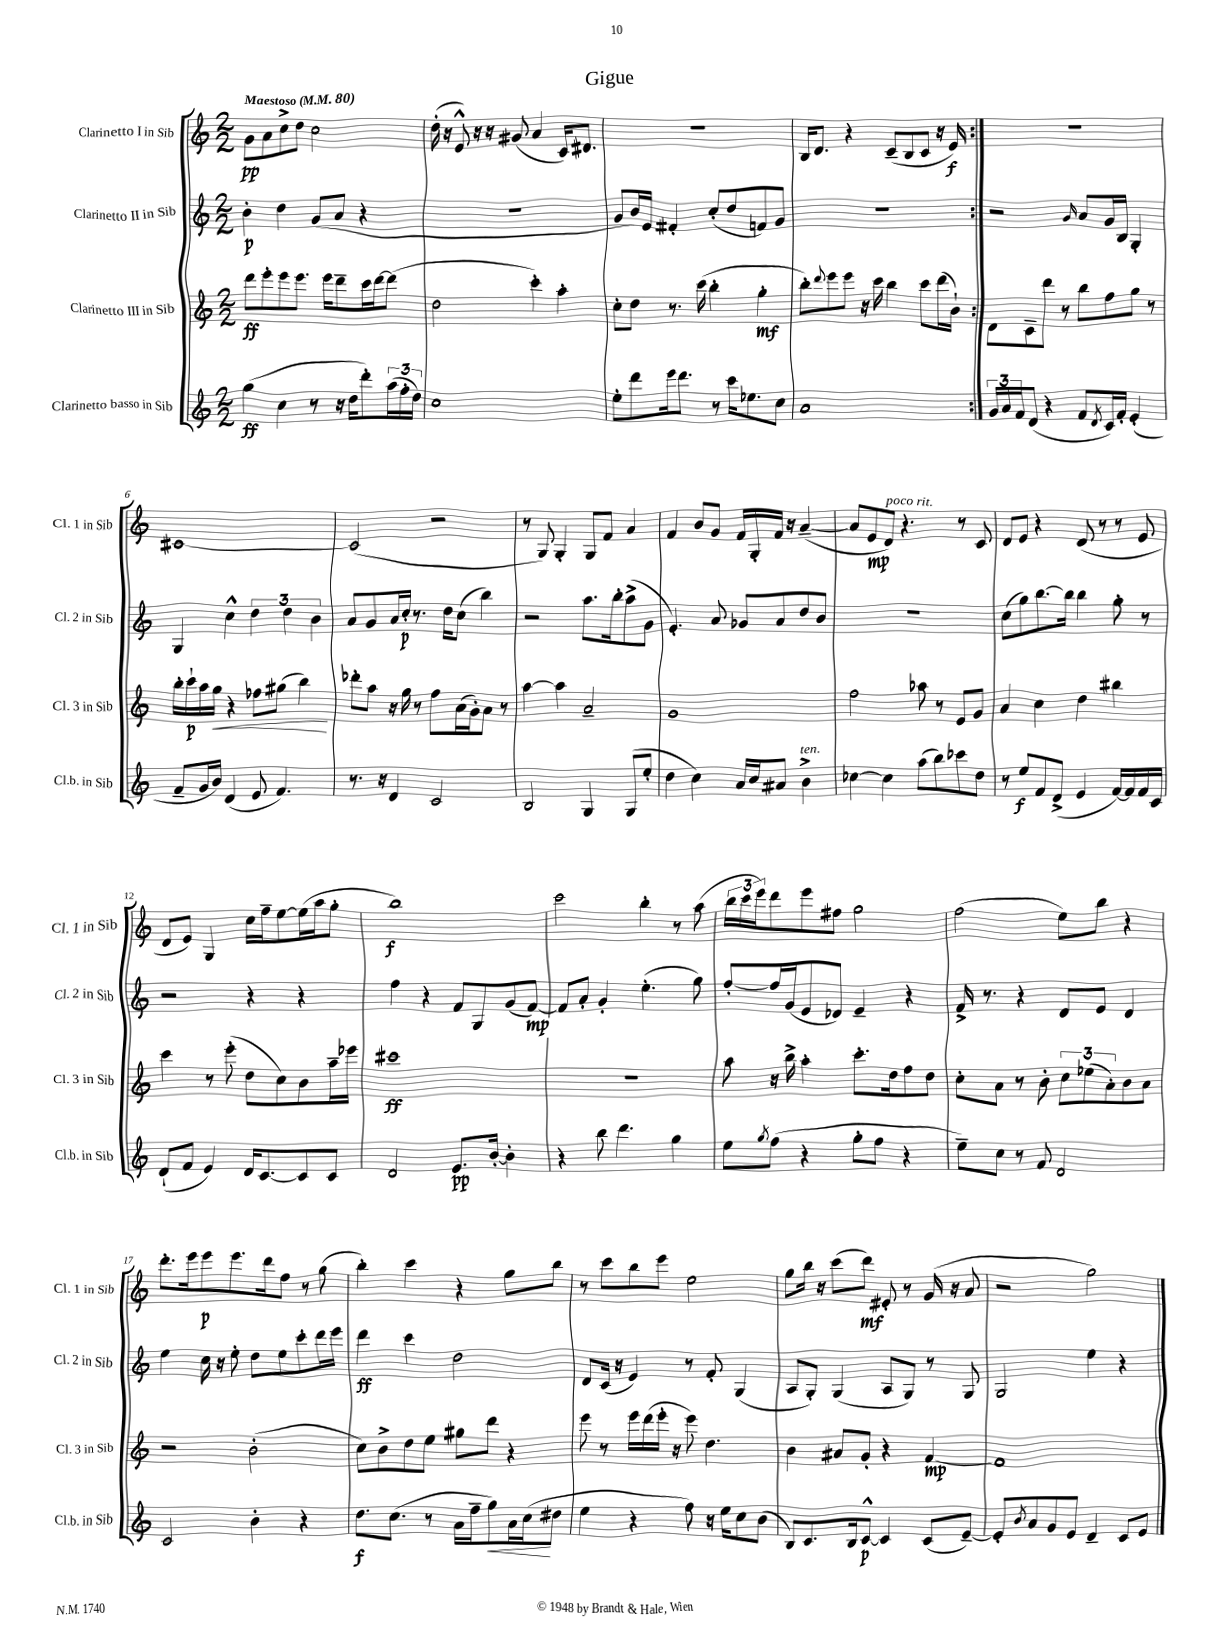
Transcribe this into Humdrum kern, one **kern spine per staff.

**kern	**dynam	**kern	**dynam	**kern	**dynam	**kern	**dynam
*part4	*part4	*part3	*part3	*part2	*part2	*part1	*part1
*staff4	*staff4	*staff3	*staff3	*staff2	*staff2	*staff1	*staff1
*I"Clarinetto basso in Sib	*	*I"Clarinetto III in Sib	*	*I"Clarinetto II in Sib	*	*I"Clarinetto I in Sib	*
*I'Cl.b. in Sib	*	*I'Cl. 3 in Sib	*	*I'Cl. 2 in Sib	*	*I'Cl. 1 in Sib	*
*clefG2	*	*clefG2	*	*clefG2	*	*clefG2	*
*k[]	*	*k[]	*	*k[]	*	*k[]	*
*M2/2	*	*M2/2	*	*M2/2	*	*M2/2	*
*MM80	*	*MM80	*	*MM80	*	*MM80	*
=1	=1	=1	=1	=1	=1	=1	=1
!	!	!	!	!	!	!LO:TX:a:B:t=Maestoso	!
(4gg\	ff	8ddd\L	ff	4b'\	p	8g\L	pp
.	.	8eee'\	.	.	.	8a\	.
4cc\	.	8eee\	.	4dd\	.	8cc^\	.
.	.	8.eee\J	.	.	.	8dd\J	.
8r	.	.	.	(8g/L	.	2cc\	.
.	.	16eee\KL	.	.	.	.	.
16r	.	8ddd~\	.	8a/J	.	.	.
16dd\KL	.	.	.	.	.	.	.
8ddd'\)	.	16ccc\L	.	4r	.	.	.
.	.	[16ddd\J	.	.	.	.	.
(24aa\L	.	(8ddd\J]	.	.	.	.	.
24ff'\	.	.	.	.	.	.	.
24dd\JJ)	.	.	.	.	.	.	.
=2	=2	=2	=2	=2	=2	=2	=2
1cc	.	2dd\	.	1r	.	(16dd'\	.
.	.	.	.	.	.	16r	.
.	.	.	.	.	.	8e^^/)	.
.	.	.	.	.	.	16r	.
.	.	.	.	.	.	16r	.
.	.	.	.	.	.	(8g#X/	.
.	.	4ccc'\)	.	.	.	4a/	.
.	.	4aa'\	.	.	.	16c/KL)	.
.	.	.	.	.	.	8.d#X/J	.
=3	=3	=3	=3	=3	=3	=3	=3
8ee'\L	.	8cc'\L	.	8g/L	.	1r	.
8ddd\	.	8dd\J	.	16b/L)	.	.	.
.	.	.	.	16e/JJ	.	.	.
16eee\k	.	8.r	.	4f#X'/	.	.	.
8.ddd\J	.	.	.	.	.	.	.
.	.	(16ccc\	.	.	.	.	.
8r	.	4bb'\	.	(8cc'/L	.	.	.
16ccc\KL	.	.	.	8dd/	.	.	.
8.ee-X\	.	.	.	.	.	.	.
.	.	4gg'\	mf	8fn/)	.	.	.
8cc\J	.	.	.	8g/J	.	.	.
=4	=4	=4	=4	=4	=4	=4	=4
1a	.	8bb'\L)	.	1r	.	16B/KL	.
.	.	.	.	.	.	8.d/J	.
.	.	8qqddd/	.	.	.	.	.
.	.	8eee\	.	.	.	.	.
.	.	8eee\J	.	.	.	4r	.
.	.	16r	.	.	.	.	.
.	.	16ccc\	.	.	.	.	.
.	.	4bb\	.	.	.	(8c~/L	.
.	.	.	.	.	.	8B/	.
.	.	8ccc\L	.	.	.	8c/J	.
.	.	(16ddd\L	.	.	.	16r	.
.	.	16b`\JJ)	.	.	.	16e/)	f
=5:|!	=5:|!	=5:|!	=5:|!	=5:|!	=5:|!	=5:|!	=5:|!
24g/LL	.	8d\L	.	2r	.	1r	.
24a/	.	.	.	.	.	.	.
24f/J	.	.	.	.	.	.	.
(8d/J	.	8c~\	.	.	.	.	.
4r	.	8ddd\J	.	.	.	.	.
.	.	8r	.	.	.	.	.
.	.	.	.	16qqg/	.	.	.
8f/L	.	8bb\L	.	8a/L	.	.	.
8qd/	.	.	.	.	.	.	.
16c/L)	.	8ff\	.	16g/L	.	.	.
16f'/JJ	.	.	.	16B/JJ	.	.	.
(4e'/	.	8gg\J	.	4G'/	.	.	.
.	.	8r	.	.	.	.	.
!!LO:LB:g=z
=6	=6	=6	=6	=6	=6	=6	=6
8f~/L	.	16bb'\LL	.	4G/	.	[1c#X	.
.	.	16ccc`\	p	.	.	.	.
16g/L	.	16aa\	.	.	.	.	.
!	!	!	!LO:HP:b	!	!	!	!
16b/JJ)	.	16gg\JJ	<	.	.	.	.
(4d/	.	4r	.	4cc^^\	.	.	.
8e/	.	8ff-X\L	.	6dd\	.	.	.
4.f/)	.	(8gg#X\J	.	.	.	.	.
.	.	.	.	6dd\	.	.	.
.	.	4bb\)	.	.	.	.	.
.	.	.	.	6b\	.	.	.
.	.	.	[	.	.	.	.
=7	=7	=7	=7	=7	=7	=7	=7
8.r	.	8ddd-X'\L	.	8a/L	.	(2c#/]	.
.	.	8aa\J	.	8g/	.	.	.
16r	.	.	.	.	.	.	.
4d/	.	16r	.	16a/L	.	.	.
.	.	16gg\	.	16cc'/JJ	p	.	.
.	.	8r	.	8.r	.	.	.
2c/	.	8ff\L	.	.	.	2r	.
.	.	.	.	16dd\KL	.	.	.
.	.	(16a\L	.	(8cc\J	.	.	.
.	.	16g'\J)	.	.	.	.	.
.	.	8a\J	.	4bb\)	.	.	.
.	.	8r	.	.	.	.	.
=8	=8	=8	=8	=8	=8	=8	=8
2B/	.	[4aa\	.	2r	.	8r	.
.	.	.	.	.	.	8G/)	.
.	.	4aa\]	.	.	.	4G'/	.
4G/	.	2a~/	.	8.aa\L	.	8G/L	.
.	.	.	.	.	.	8f/J	.
.	.	.	.	16bb'\k	.	.	.
(8G/L	.	.	.	(8aa^\	.	4a/	.
8ee'/J	.	.	.	8g\J	.	.	.
=9	=9	=9	=9	=9	=9	=9	=9
4dd\	.	1g	.	4.e'/)	.	4f/	.
4cc\)	.	.	.	.	.	8b/L	.
.	.	.	.	8a/	.	8g/J	.
16a/LL	.	.	.	8g-X/L	.	16f/LL	.
16cc/J	.	.	.	.	.	16G'/	.
8a#X/J	.	.	.	8a/	.	16f/JJ	.
.	.	.	.	.	.	16r	.
!LO:TX:a:i:t=ten.	!	!	!	!	!	!	!
4b^\	.	.	.	8dd/	.	([4a~/	.
.	.	.	.	8b/J	.	.	.
=10	=10	=10	=10	=10	=10	=10	=10
[4cc-X\	.	2ff\	.	1r	.	8a/L]	.
.	.	.	.	.	.	8e/	mp
!	!	!	!	!	!	!LO:TX:a:i:t=poco rit.	!
4cc-\]	.	.	.	.	.	8d/J)	.
.	.	.	.	.	.	4.r	.
(8aa\L	.	8aa-X\	.	.	.	.	.
8bb\)	.	8r	.	.	.	.	.
8ccc-X\	.	8e/L	.	.	.	8r	.
8dd\J	.	8g/J	.	.	.	8c/	.
=11	=11	=11	=11	=11	=11	=11	=11
8r	.	4a/	.	(8cc\L	.	8d/L	.
8ee/L	f	.	.	8gg\)	.	8e/J	.
8f/	.	4cc\	.	[8.bb\	.	4r	.
(8d^/J	.	.	.	.	.	.	.
.	.	.	.	16bb\Jk]	.	.	.
4e/	.	4dd\	.	4bb\	.	(8d/	.
.	.	.	.	.	.	8r	.
[16f/LL)	.	4bb#X\	.	8gg'\	.	8r	.
16f/]	.	.	.	.	.	.	.
16f/	.	.	.	8r	.	8e/	.
16c/JJ	.	.	.	.	.	.	.
!!LO:LB:g=z
=12	=12	=12	=12	=12	=12	=12	=12
(8d`/L	.	4ccc\	.	2r	.	8d/L	.
8f/J	.	.	.	.	.	8e/J)	.
4e/)	.	8r	.	.	.	4G/	.
.	.	(8eee'\	.	.	.	.	.
16d/KL	.	8dd\L	.	4r	.	16cc\LL	.
[8.c/	.	.	.	.	.	16ff~\J	.
.	.	8cc\)	.	.	.	[8ee\	.
8c/]	.	8b\	.	4r	.	(16ee\L]	.
.	.	.	.	.	.	16aa\J	.
8c/J	.	16aa~\L	.	.	.	8gg'\J	.
.	.	16eee-X\JJ	.	.	.	.	.
=13	=13	=13	=13	=13	=13	=13	=13
2d/	.	1ccc#X	ff	4ff\	.	1bb)	f
.	.	.	.	4r	.	.	.
8.e/L	pp	.	.	8f/L	.	.	.
.	.	.	.	8G/	.	.	.
[16b'/Jk	.	.	.	.	.	.	.
4b'\]	.	.	.	(8g/	.	.	.
.	.	.	.	[8f/J)	mp	.	.
=14	=14	=14	=14	=14	=14	=14	=14
4r	.	1r	.	8f/L]	.	2ccc\	.
.	.	.	.	8a'/J	.	.	.
8bb\	.	.	.	4g'/	.	.	.
4.ddd\	.	.	.	.	.	.	.
.	.	.	.	(4.ee'\	.	4bb'\	.
4gg\	.	.	.	.	.	8r	.
.	.	.	.	8gg\)	.	(8aa\	.
=15	=15	=15	=15	=15	=15	=15	=15
8ee\L	.	8aa\	.	[8ff'/L	.	24bb\LL	.
.	.	.	.	.	.	24ccc\	.
.	.	.	.	.	.	24eee\J)	.
8qgg/	.	.	.	.	.	.	.
(8ff\J	.	16r	.	16ff/L]	.	8ddd\	.
.	.	16bb^\	.	(16g/J	.	.	.
4r	.	4aa'\	.	8e/	.	8eee\	.
.	.	.	.	8d-X/J)	.	8ff#X\J	.
8gg'\L	.	8.ccc'\L	.	4e~/	.	2gg\	.
8ff\J	.	.	.	.	.	.	.
.	.	16dd\k	.	.	.	.	.
4r	.	8ff\	.	4r	.	.	.
.	.	8dd\J	.	.	.	.	.
=16	=16	=16	=16	=16	=16	=16	=16
8ee~\L)	.	8cc'\L	.	16f^/	.	(2ff\	.
.	.	.	.	8.r	.	.	.
8cc\J	.	8a\J	.	.	.	.	.
8r	.	8r	.	4r	.	.	.
8f/	.	8b'\	.	.	.	.	.
2d/	.	12cc\L	.	8d/L	.	8ee\L)	.
.	.	(12ee-X\	.	.	.	.	.
.	.	.	.	8e/J	.	8bb\J	.
.	.	12a'\)	.	.	.	.	.
.	.	8b\	.	4d/	.	4r	.
.	.	8a\J	.	.	.	.	.
!!LO:LB:g=z
=17	=17	=17	=17	=17	=17	=17	=17
2c/	.	2r	.	4ee\	.	8.ddd'\L	.
.	.	.	.	.	.	16eee\k	.
.	.	.	.	16cc\	.	8eee\	p
.	.	.	.	16r	.	.	.
.	.	.	.	8ee'\	.	8.eee\	.
4b'\	.	(2b'\	.	8dd\L	.	.	.
.	.	.	.	.	.	16ddd\k	.
.	.	.	.	8ee\	.	8ff\J	.
4r	.	.	.	8ccc'\	.	8r	.
.	.	.	.	16ddd\L	.	(8gg\	.
.	.	.	.	16eee\JJ	.	.	.
=18	=18	=18	=18	=18	=18	=18	=18
8.dd\L	f	8cc\L)	.	4ddd\	ff	4bb'\)	.
.	.	8b^\	.	.	.	.	.
(8.cc\J	.	.	.	.	.	.	.
.	.	8dd\	.	4ccc\	.	4ccc\	.
8r	.	8ee\J	.	.	.	.	.
16a\LL	.	8gg#X\L	.	2dd\	.	4r	.
16ff~\J	.	.	.	.	.	.	.
!	!LO:HP:b	!	!	!	!	!	!
8gg\)	<	8ddd\J	.	.	.	.	.
16a\L	.	4r	.	.	.	8gg\L	.
(16cc\J	.	.	.	.	.	.	.
8dd#X\J	[	.	.	.	.	8bb\J	.
=19	=19	=19	=19	=19	=19	=19	=19
4ee\	.	8eee\	.	8d/L	.	8r	.
.	.	8r	.	(16c/Jk	.	8ccc\L	.
.	.	.	.	16r	.	.	.
4r	.	16eee\LL	.	4e/)	.	8bb\	.
.	.	(16ddd\	.	.	.	.	.
.	.	16eee'\JJ	.	.	.	8eee\J	.
.	.	16r	.	.	.	.	.
8ff\)	.	8eee\)	.	8r	.	2ee\	.
16r	.	4.dd\	.	8f'/	.	.	.
16ee\KL	.	.	.	.	.	.	.
8cc\	.	.	.	(4G/	.	.	.
(8b\J	.	.	.	.	.	.	.
=20	=20	=20	=20	=20	=20	=20	=20
8B/L)	.	4b\	.	8A/L	.	8gg\L	.
8.c/	.	.	.	8G'/J)	.	16bb\Jk	.
.	.	.	.	.	.	16r	.
.	.	8a#X/L	.	(4G/	.	(8ccc\L	.
16B/k	.	.	.	.	.	.	.
[8c^^/J	p	8g'/J	.	.	.	8ddd\J)	mf
4c/]	.	4r	.	8A/L	.	8e#X'/	.
.	.	.	.	8G/J)	.	8r	.
(8c/L	.	[4f/	mp	8r	.	(16g/	.
.	.	.	.	.	.	16r	.
[8e~/J)	.	.	.	8G/	.	8a/	.
=21	=21	=21	=21	=21	=21	=21	=21
8e'/L]	.	1f]	.	2G/	.	2r	.
8qb/	.	.	.	.	.	.	.
8a/	.	.	.	.	.	.	.
8g/	.	.	.	.	.	.	.
8e/J	.	.	.	.	.	.	.
4d~/	.	.	.	4ee\	.	2gg\)	.
8c/L	.	.	.	4r	.	.	.
8e/J	.	.	.	.	.	.	.
==	==	==	==	==	==	==	==
*-	*-	*-	*-	*-	*-	*-	*-
